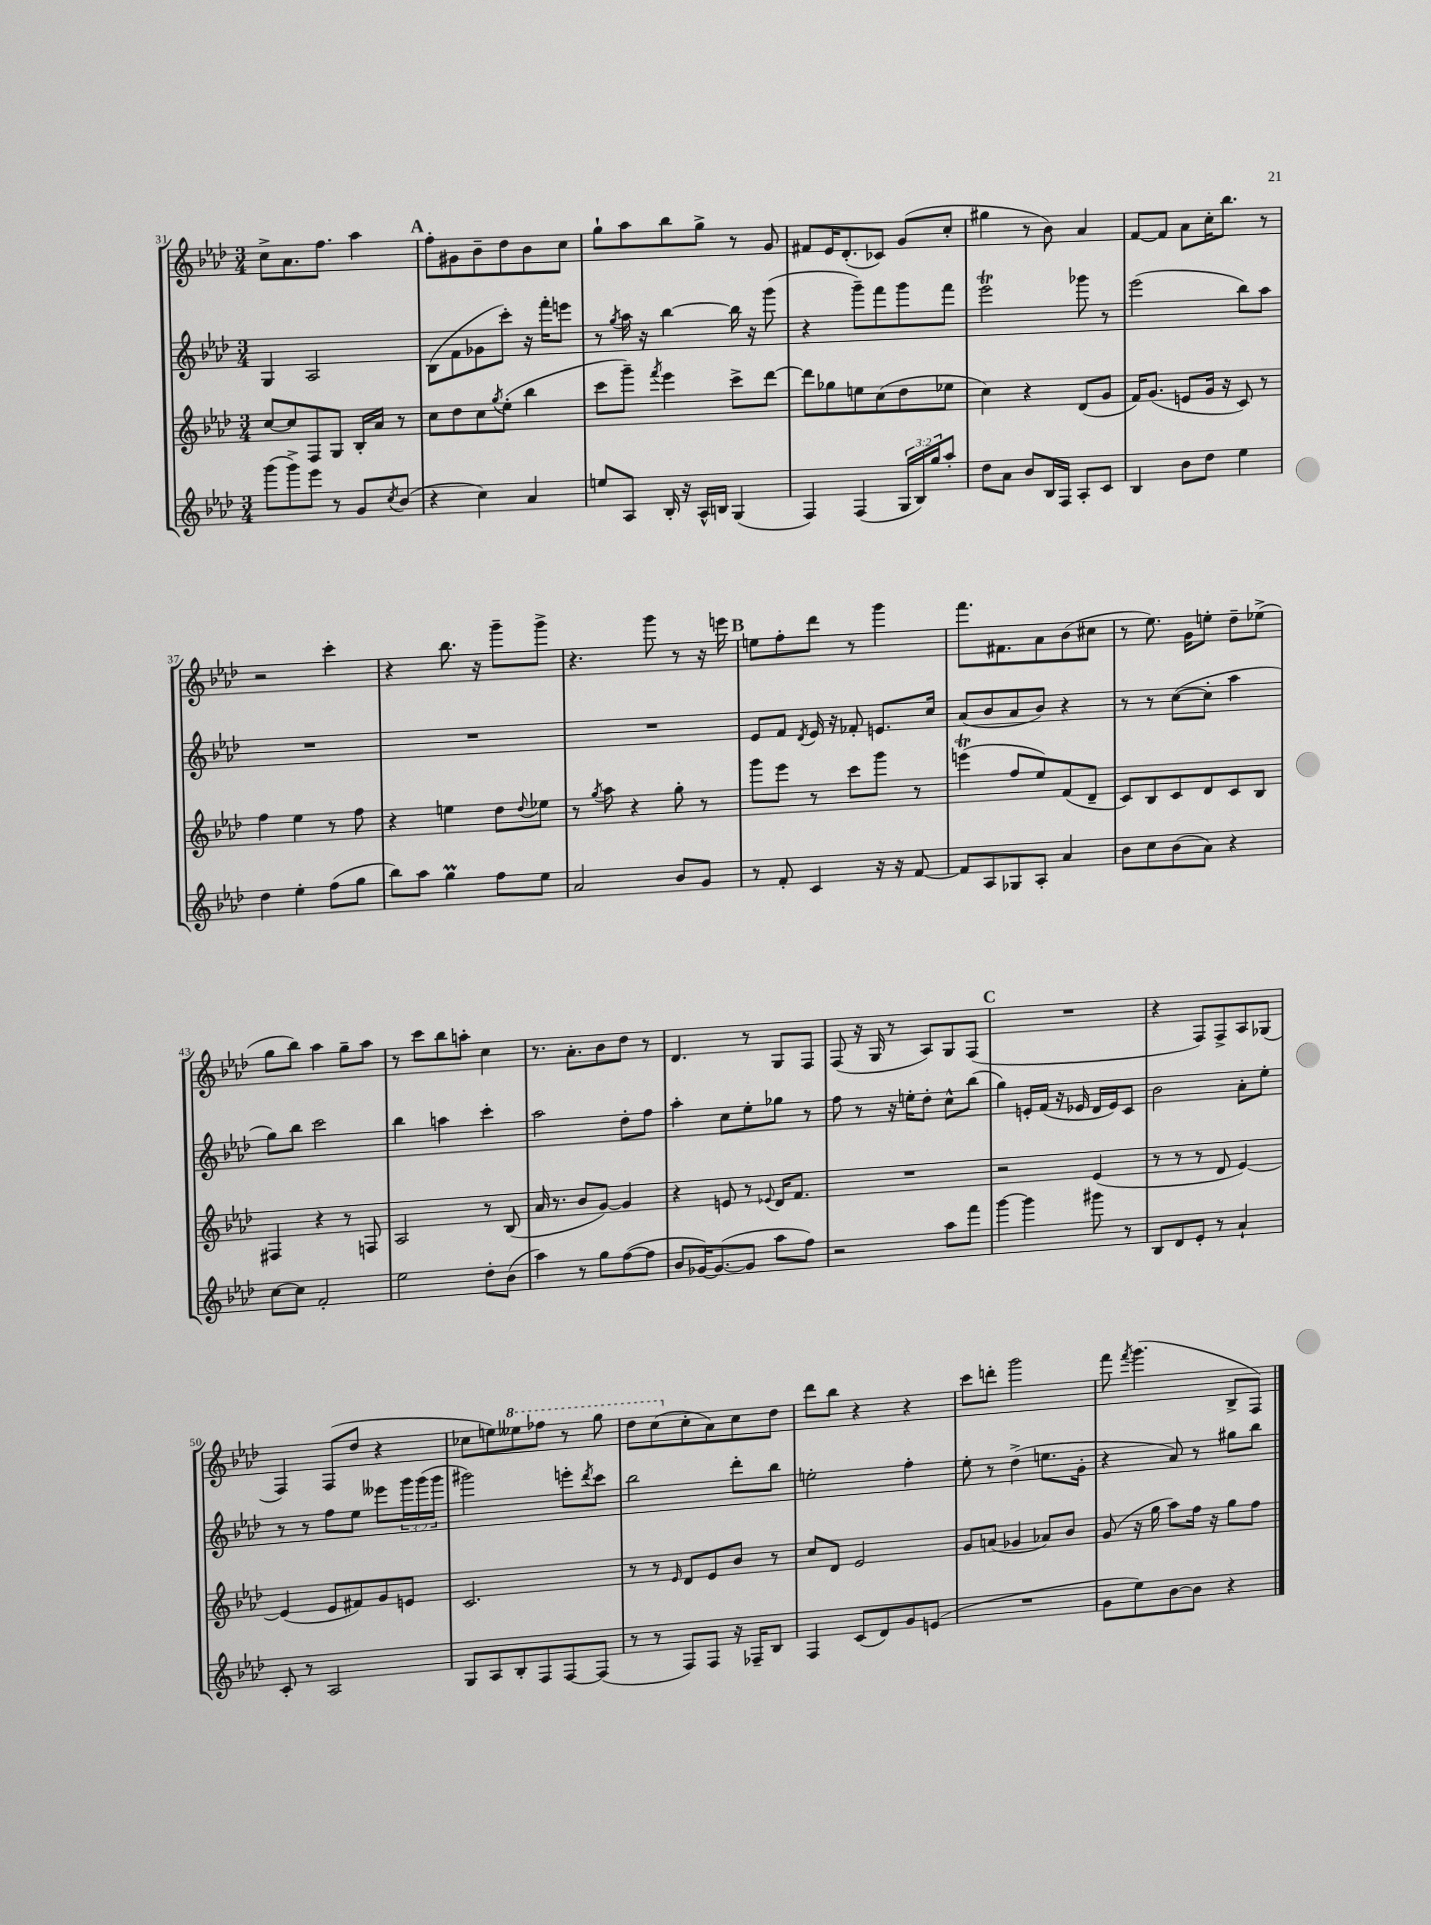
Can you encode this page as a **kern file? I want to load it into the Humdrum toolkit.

**kern	**kern	**kern	**kern
*staff4	*staff3	*staff2	*staff1
*clefG2	*clefG2	*clefG2	*clefG2
*k[b-e-a-d-]	*k[b-e-a-d-]	*k[b-e-a-d-]	*k[b-e-a-d-]
*M3/4	*M3/4	*M3/4	*M3/4
(8ggg	[8cc	4G	8cc^
8ggg^)	8cc]	.	8.a-
8eee-	8F	2A-	.
.	.	.	8.ff
8r	8G	.	.
8g	16B-'	.	4aa-
.	16a-	.	.
8qcc	.	.	.
(8b-	8r	.	.
=	=	=	=
4r	8cc	(8B-	8ff'
.	8dd-	8f	8g#
4cc)	8cc	8g-	8b-~
.	8qgg	.	.
.	(8ee-'	8ccc')	8dd-
4a-	4bb-	16r	8b-
.	.	16fff'	.
.	.	8eee	8cc
=	=	=	=
8ee	8ccc	8r	8gg`
.	.	8qgg	.
8A-	8ggg~)	16aa-	8aa-
.	.	16r	.
.	8qfff	.	.
16B-'	4eee-	[4bb-	8bb-
16r	.	.	.
16A-^^	.	.	8gg^
16B	.	.	.
(4G	8ccc^	16bb-]	8r
.	.	16r	.
.	[8ddd-	(8ggg	8g
=	=	=	=
4F)	8ddd-]	4r	8f#
.	8gg-	.	16e-
.	.	.	(8.d-'
(4F	8ee	8ggg~)	.
.	(8cc	8fff	8c-)
24G	8dd-	8ggg	(8g
24B-)	.	.	.
24gg	.	.	.
8aa-'	8ee-	8fff	8cc'
=	=	=	=
8dd-	4cc)	2eee-	4gg#
8a-	.	.	.
8b-	4r	.	8r
16B-	.	.	8b-)
16F	.	.	.
8A-'	(8d-	8ggg-	4a-
8c	8g	8r	.
=	=	=	=
4B-	16f)	(2eee-	[8f
.	(8.g	.	.
.	.	.	8f]
8b-	8e	.	8a-
8dd-	16g	.	16cc'
.	16r	.	8.bb-
4ee-	8c)	8bb-)	.
.	8r	8aa-	8r
=	=	=	=
4dd-	4ff	2.r	2r
4ee-'	4ee-	.	.
(8ff	8r	.	4ccc'
8gg	8ff	.	.
=	=	=	=
8bb-)	4r	2.r	4r
8aa-	.	.	.
4gg	4ee	.	8.bb-
.	.	.	16r
8ff	8dd-	.	8ggg~
.	8qqdd-	.	.
8ee-	8ee-	.	8ggg^
=	=	=	=
2a-	8r	2.r	4.r
.	8qgg	.	.
.	8aa-	.	.
.	4r	.	.
.	.	.	8ggg
8b-	8gg'	.	8r
8g	8r	.	16r
.	.	.	16eee
=	=	=	=
8r	8ggg	8e-	8ee
8f'	8eee-	8f	8ff'
.	.	8qd-	.
4c	8r	16e-	8ddd-
.	.	16r	.
.	8ccc	8f-'	8r
16r	8ggg	8.e	4ggg
16r	.	.	.
[8f	8r	.	.
.	.	16cc	.
=	=	=	=
8f]	(4eee	(8a-	8.fff
8A-	.	8b-	.
.	.	.	8.f#
8G-	8ff	8a-	.
8A-'	8ee-)	8b-)	8a-
4a-	(8f	4r	(8b-
.	8d-~	.	8cc#
=	=	=	=
8b-	8c)	8r	8r
8cc	8B-	8r	8.ee-)
(8b-	8c	([8cc	.
.	.	.	16g
8a-)	8d-	8cc']	8ee'
4r	8c	4aa-	8dd-~
.	8B-	.	(8ee-^
=	=	=	=
[8cc	4F#	8gg)	8gg
8cc]	.	8bb-	8bb-)
2f'	4r	2ccc	4aa-
.	8r	.	8gg~
.	8F	.	8aa-
=	=	=	=
2ee-	2A-	4bb-	8r
.	.	.	8ccc
.	.	4aa	8bb-
.	.	.	8aa'
8dd-'	8r	4ccc'	4cc
(8b-	(8B-	.	.
=	=	=	=
4aa-)	16a-	2aa-	8.r
.	8.r	.	.
.	.	.	8.a-'
8r	8b-	.	.
8gg	[8g)	.	8b-
([8ff	4g]	8dd-'	8dd-
8ff]	.	8ff	8r
=	=	=	=
8b-	4r	4aa-'	4.d-
[16g-)	.	.	.
(8.g-_	.	.	.
.	8e	8cc	.
8g-]	8r	8ee-'	8r
.	8qqe-	.	.
8aa-	16d-	8gg-	8G
.	8.f	.	.
8ff)	.	8r	8F
=	=	=	=
2r	2.r	8ff	(8F
.	.	8r	16r
.	.	.	16G
.	.	16r	8r
.	.	16ee'	.
.	.	8dd-'	8A-)
8aa-	.	8cc^^	8G
8fff	.	(8bb-	(8F
=	=	=	=
[4ggg	2r	4gg)	2.r
4ggg]	.	16e'	.
.	.	(16f	.
.	.	16r	.
.	.	16e-	.
8ggg#	(4e-	16d-	.
.	.	16e-)	.
8r	.	8c	.
=	=	=	=
8B-	8r	2b-	4r
8d-	8r	.	.
8e-'	8r	.	8F)
8r	8d-	.	8F^
4a-`	[4e-)	8a-'	8A-
.	.	8ee-'	(8G-
=	=	=	=
8c'	(4e-]	8r	4F)
8r	.	8r	.
2A-	8e-	8ff	(8F
.	8f#)	8ee-	8dd-
.	8g	8eee--	4r
.	8e	24ggg	.
.	.	(24ggg	.
.	.	24ggg	.
=	=	=	=
8G	2.c	2ggg#)	8cc-
8A-	.	.	8ee)
8B-'	.	.	8eee--
8F	.	.	8fff-
[8F	.	8eee'	8r
.	.	8qddd-	.
(8F]	.	8ccc	8ggg
=	=	=	=
8r	8r	2bb-	8ddd-
8r	8r	.	(8ccc
.	16qqe-	.	.
8F)	8d-	.	8cc'
8F	8e-	.	8a-)
16r	8b-	8ddd-'	8cc
16F-~	.	.	.
8B-	8r	8bb-	8dd-
=	=	=	=
4F	8cc	2ee'	8ddd-
.	8d-	.	8bb-
(8c	2e-	.	4r
8d-)	.	.	.
8g	.	4ff'	4r
(8e	.	.	.
=	=	=	=
2.r	8g	8ee-'	8ccc
.	(8a	8r	8ddd'
.	4g-	(4dd-^	2ggg
.	8a-)	8.ee	.
.	8b-	.	.
.	.	16g'	.
=	=	=	=
8g	(8g	4r	8fff
.	.	.	8qfff
8ee-)	16r	.	(4.ggg
.	16gg	.	.
[8b-	8aa-)	8a-)	.
8b-]	16ff	8r	.
.	16r	.	.
4r	8gg	8gg#	8B-^
.	8ff	8bb-	8F)
==	==	==	==
*-	*-	*-	*-
